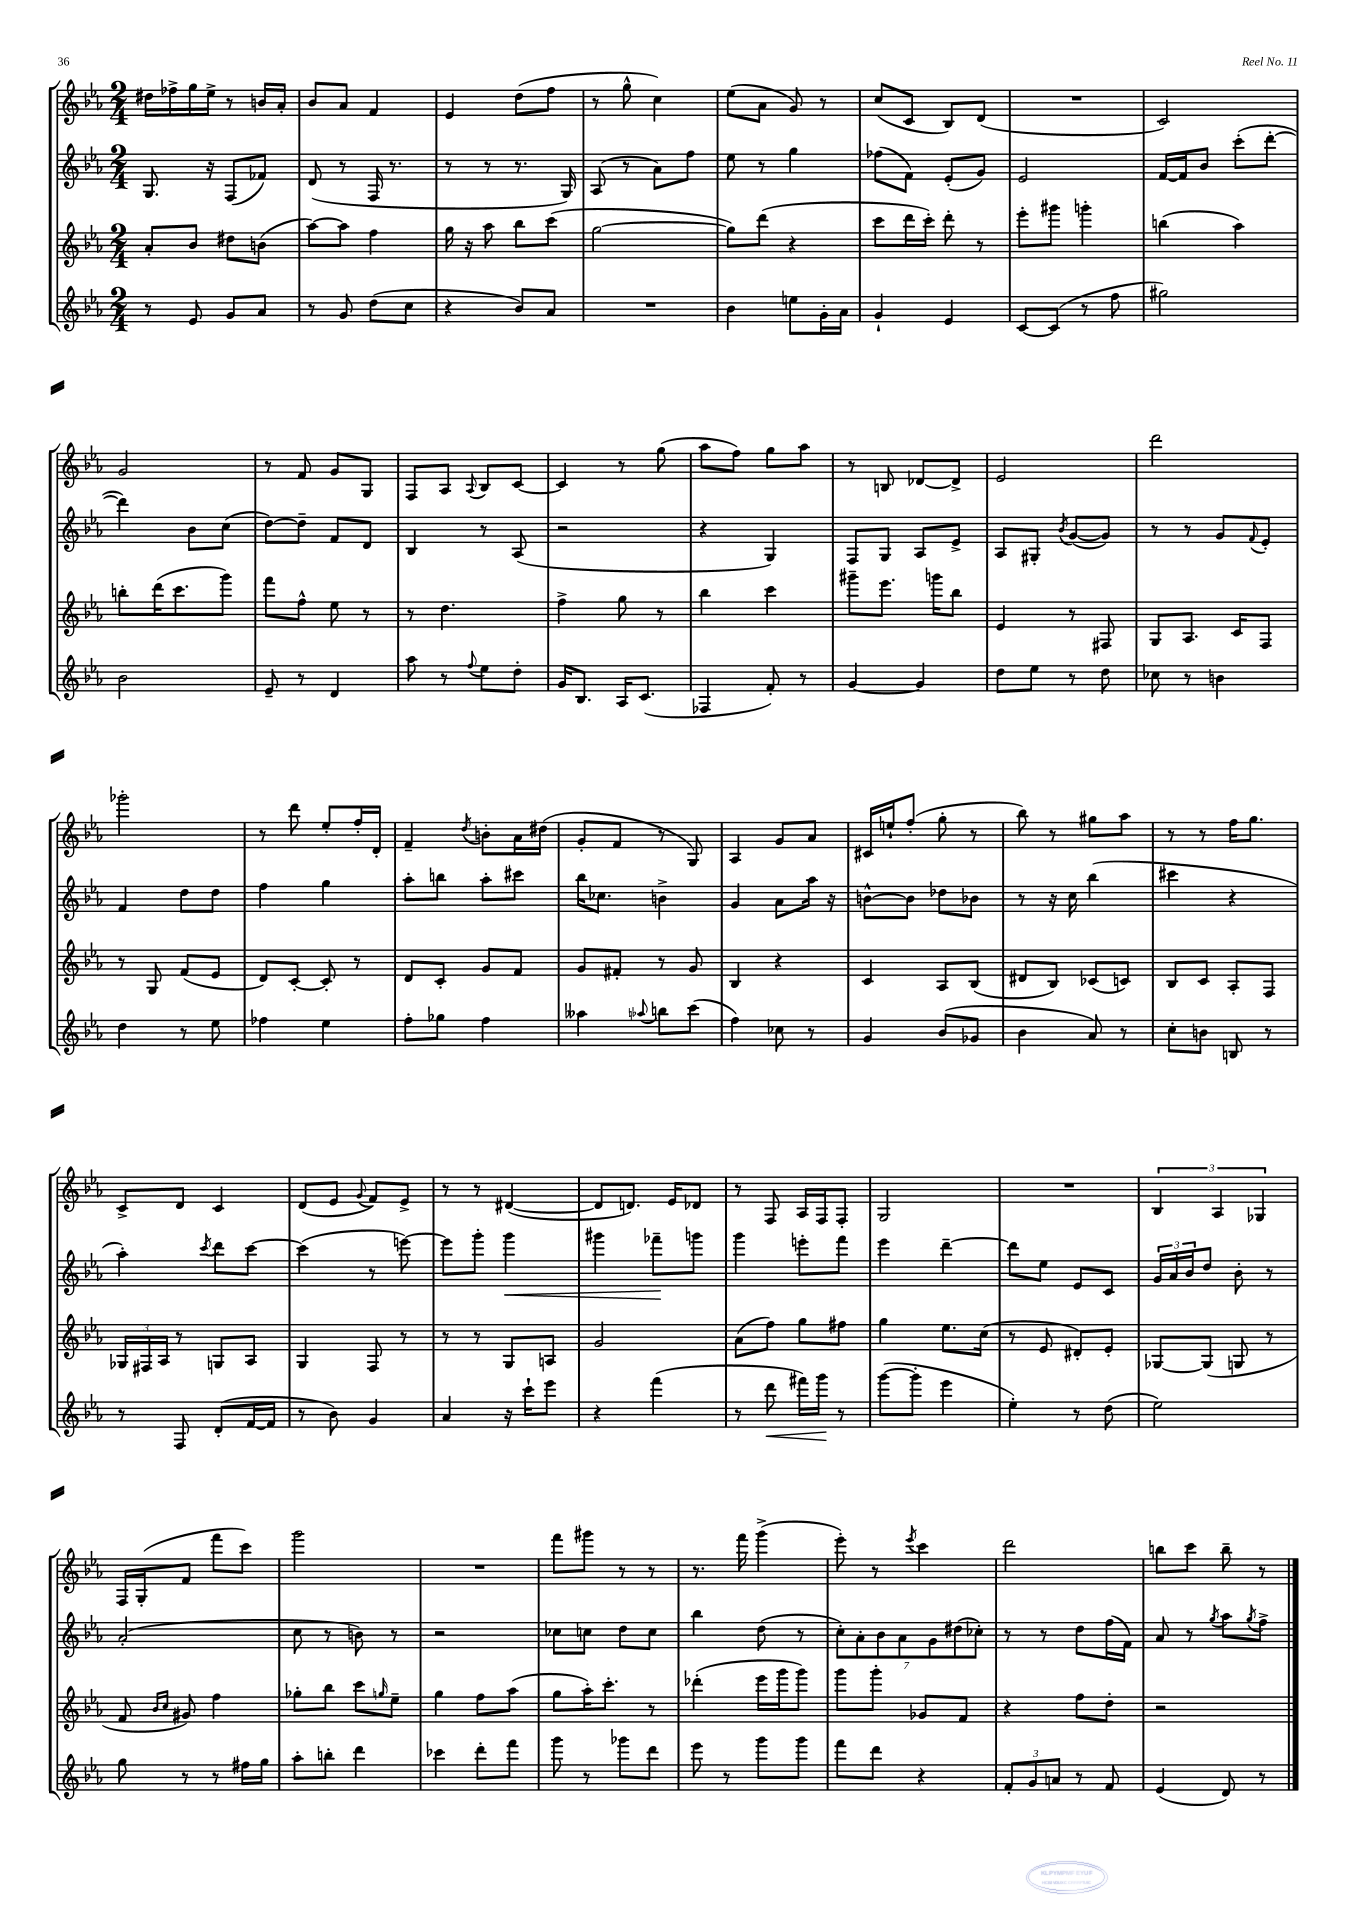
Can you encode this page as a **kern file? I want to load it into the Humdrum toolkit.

**kern	**kern	**kern	**kern
*staff4	*staff3	*staff2	*staff1
*clefG2	*clefG2	*clefG2	*clefG2
*k[b-e-a-]	*k[b-e-a-]	*k[b-e-a-]	*k[b-e-a-]
*M2/4	*M2/4	*M2/4	*M2/4
8r	8a-'/L	8.G/	16dd#\LL
.	.	.	16ff-^\
8e-/	8b-/J	.	16gg\
.	.	16r	16ee-^\JJ
8g/L	8dd#\L	(8F/L	8r
8a-/J	(8b\J	8f-/J)	16b/LL
.	.	.	16a-'/JJ
=	=	=	=
8r	[8aa-\L)	(8d/	8b-/L
8g/	8aa-\]J	8r	8a-/J
(8dd\L	4ff\	16F/	4f/
.	.	8.r	.
8cc\J	.	.	.
=	=	=	=
4r	16gg\	8r	4e-/
.	16r	.	.
.	8aa-\	8r	.
8b-/L)	8bb-\L	8.r	(8dd\L
8a-/J	(8ccc\J	.	8ff\J
.	.	16G/)	.
=	=	=	=
2r	[2gg\	(8A-/	8r
.	.	8r	8gg^^\
.	.	8a-\L)	4cc\)
.	.	8ff\J	.
=	=	=	=
4b-\	8gg\]L)	8ee-\	(8ee-\L
.	(8ddd\J	8r	8a-\J
8ee\L	4r	4gg\	8g/)
16g'\L	.	.	8r
16a-\JJ	.	.	.
=	=	=	=
4g`/	8ccc\L	(8ff-\L	(8cc/L
.	16ddd\L	8f\J)	8c/J
.	16ccc'\JJ)	.	.
4e-/	8ddd'\	(8e-'/L	8B-/L)
.	8r	8g/J)	(8d/J
=	=	=	=
[8c/L	8eee-'\L	2e-/	2r
(8c/]J	8ggg#\J	.	.
8r	4ggg'\	.	.
8ff\	.	.	.
=	=	=	=
2gg#\)	(4bb\	[16f/LL	2c/)
.	.	16f/]J	.
.	.	8b-/J	.
.	4aa-\)	(8ccc'\L	.
.	.	[8ddd'\J	.
=	=	=	=
2b-\	8bb'\L	4ddd\])	2g/
.	(16ddd\K	.	.
.	8.ccc\	.	.
.	.	8b-\L	.
.	8ggg\J)	(8cc\J	.
=	=	=	=
8e-~/	8fff\L	[8dd\L)	8r
8r	8ff^^\J	8dd~\]J	8f/
4d/	8ee-\	8f/L	8g/L
.	8r	8d/J	8G/J
=	=	=	=
8aa-\	8r	4B-/	8F/L
8r	4.dd\	.	8A-/J
8qqff/	.	.	8qqA-/
8ee-\L	.	8r	8B-/L
8dd'\J	.	(8A-/	[8c/J
=	=	=	=
16g/LK	4ff^\	2r	4c/]
8.B-/J	.	.	.
16A-/LK	8gg\	.	8r
(8.c/J	.	.	.
.	8r	.	(8gg\
=	=	=	=
4F-/	4bb-\	4r	8aa-\L
.	.	.	8ff\J)
8f'/)	4ccc\	4G/)	8gg\L
8r	.	.	8aa-\J
=	=	=	=
[4g/	8ggg#~\L	8F/L	8r
.	8.eee-\J	8G/J	8B/
4g/]	.	8A-/L	[8d-/L
.	16ggg\LK	.	.
.	8bb-\J	8e-^/J	8d-^/]J
=	=	=	=
8dd\L	4e-/	8A-/L	2e-/
8ee-\J	.	8G#'/J	.
.	.	8qb-/	.
8r	8r	([8g/L	.
8dd\	8F#/	8g/]J)	.
=	=	=	=
8cc-\	8G/L	8r	2ddd\
8r	8.A-/J	8r	.
4b\	.	8g/L	.
.	16c/LK	.	.
.	.	8qqf/	.
.	8F/J	8e-'/J	.
=	=	=	=
4dd\	8r	4f/	2ggg-'\
.	8G/	.	.
8r	(8f/L	8dd\L	.
8ee-\	8e-/J	8dd\J	.
=	=	=	=
4ff-\	8d/L)	4ff\	8r
.	[8c'/J	.	8ddd\
4ee-\	8c'/]	4gg\	8ee-'/L
.	8r	.	16ff'/L
.	.	.	16d'/JJ
=	=	=	=
8ff'\L	8d/L	8aa-'\L	4f~/
8gg-\J	8c'/J	8bb\J	.
.	.	.	8qdd/
4ff\	8g/L	8aa-'\L	8b'\L
.	8f/J	8ccc#\J	16a-\L
.	.	.	(16dd#\JJ
=	=	=	=
4aa--\	8g/L	16bb-\LK	8g'/L
.	.	8.cc-\J	.
.	8f#'/J	.	8f/J
8qqaa-/	.	.	.
8bb\L	8r	4b^\	8r
(8ccc\J	8g/	.	8G/)
=	=	=	=
4ff\)	4B-/	4g/	4A-/
8cc-\	4r	8a-\L	8g/L
8r	.	16aa-\Jk	8a-/J
.	.	16r	.
=	=	=	=
4g/	4c/	[8b^^\L	16c#/LL
.	.	.	16ee`/J
.	.	8b\]J	(8ff'/J
(8b-/L	8A-/L	8dd-\L	8gg'\
8g-/J	(8B-/J	8b-\J	8r
=	=	=	=
4b-\	8d#/L	8r	8bb-\)
.	8B-/J)	16r	8r
.	.	16cc\	.
8a-/)	(8c-/L	(4bb-\	8gg#\L
8r	8c/J)	.	8aa-\J
=	=	=	=
8cc'\L	8B-/L	4ccc#\	8r
8b\J	8c/J	.	8r
8B/	8A-'/L	4r	16ff\LK
.	.	.	8.gg\J
8r	8F/J	.	.
=	=	=	=
8r	24G-/LL	4aa-'\)	8c^/L
.	24F#/	.	.
.	24A-/JJ	.	.
8F/	8r	.	8d/J
.	.	8qccc/	.
(8d'/L	8G/L	8ddd\L	4c/
[16f/L	8A-/J	[8ccc\J	.
16f/]JJ	.	.	.
=	=	=	=
8r	4G/	(4ccc\]	(8d/L
8b-\)	.	.	8e-/J
.	.	.	8qqg/
4g/	8F/	8r	8f/L)
.	8r	[8eee\)	8e-^/J
=	=	=	=
4a-/	8r	8eee\]L	8r
.	8r	8ggg'\J	8r
16r	8G/L	4ggg\	([4d#/
16ccc`\LK	.	.	.
8eee-\J	8A/J	.	.
=	=	=	=
4r	2g/	4ggg#\	8d#/]L
.	.	.	8.d/J)
(4fff\	.	8fff-~\L	.
.	.	.	16e-/LK
.	.	8ggg\J	8d-/J
=	=	=	=
8r	(8a-\L	4ggg\	8r
8ddd\	8ff\J)	.	8F/
16fff#\LL)	8gg\L	8eee'\L	16A-/LL
16ggg\JJ	.	.	16F/J
8r	8ff#\J	8fff\J	8F'/J
=	=	=	=
([8ggg\L	4gg\	4eee-\	2G/
8ggg'\]J	.	.	.
4eee-\	8.ee-\L	[4ddd~\	.
.	(16cc\Jk	.	.
=	=	=	=
4ee-'\)	8r	8ddd\]L	2r
.	8e-/	8ee-\J	.
8r	8d#'/L)	8e-/L	.
(8dd\	8e-'/J	8c/J	.
=	=	=	=
2ee-\)	[8G-/L	24g/LL	6B-/
.	.	24a-/	.
.	.	24b-/J	.
.	(8G-/]J	8dd/J	.
.	.	.	6A-/
.	8G/	8b-'\	.
.	.	.	6G-/
.	8r	8r	.
=	=	=	=
8gg\	8f/	(2a-'/	16F/LL
.	.	.	(16G'/J
.	16qqb-/LL	.	.
.	16qqcc/JJ	.	.
8r	8g#/)	.	8f/J
8r	4ff\	.	8fff\L
16ff#\LL	.	.	8ccc\J)
16gg\JJ	.	.	.
=	=	=	=
8aa-'\L	8gg-'\L	8cc\	2ggg\
8bb'\J	8bb-\J	8r	.
4ddd\	8ccc\L	8b\)	.
.	16qqgg/	.	.
.	8ee-~\J	8r	.
=	=	=	=
4ccc-\	4gg\	2r	2r
8ddd'\L	8ff\L	.	.
8fff\J	(8aa-\J	.	.
=	=	=	=
8ggg\	8gg\L	8cc-\L	8fff\L
8r	16aa-'\K)	8cc\J	8ggg#\J
.	8.ccc'\J	.	.
8ggg-\L	.	8dd\L	8r
8ddd\J	8r	8cc\J	8r
=	=	=	=
8eee-\	(4ddd-'\	4bb-\	8.r
8r	.	.	.
.	.	.	16fff\
8ggg\L	16eee-\LL	(8dd\	(4ggg^\
.	16ggg\J	.	.
8ggg\J	8ggg\J)	8r	.
=	=	=	=
8fff\L	8ggg\L	14cc'\L)	8eee-'\)
.	.	14a-'\	.
8ddd\J	8ggg'\J	.	8r
.	.	14b-\	.
.	.	14a-\	.
.	.	.	8qeee-/
4r	8g-/L	.	4ccc\
.	.	14g\	.
.	.	(14dd#\	.
.	8f/J	.	.
.	.	14cc-'\J)	.
=	=	=	=
12f'/L	4r	8r	2ddd\
12g/	.	.	.
.	.	8r	.
12a/J	.	.	.
8r	8ff\L	8dd\L	.
8f/	8dd'\J	(16ff\L	.
.	.	16f\JJ)	.
=	=	=	=
(4e-/	2r	8a-/	8bb\L
.	.	8r	8ccc\J
.	.	8qgg/	.
8d/)	.	8aa-\L	8bb~\
.	.	8qgg/	.
8r	.	8ff^\J	8r
==	==	==	==
*-	*-	*-	*-
